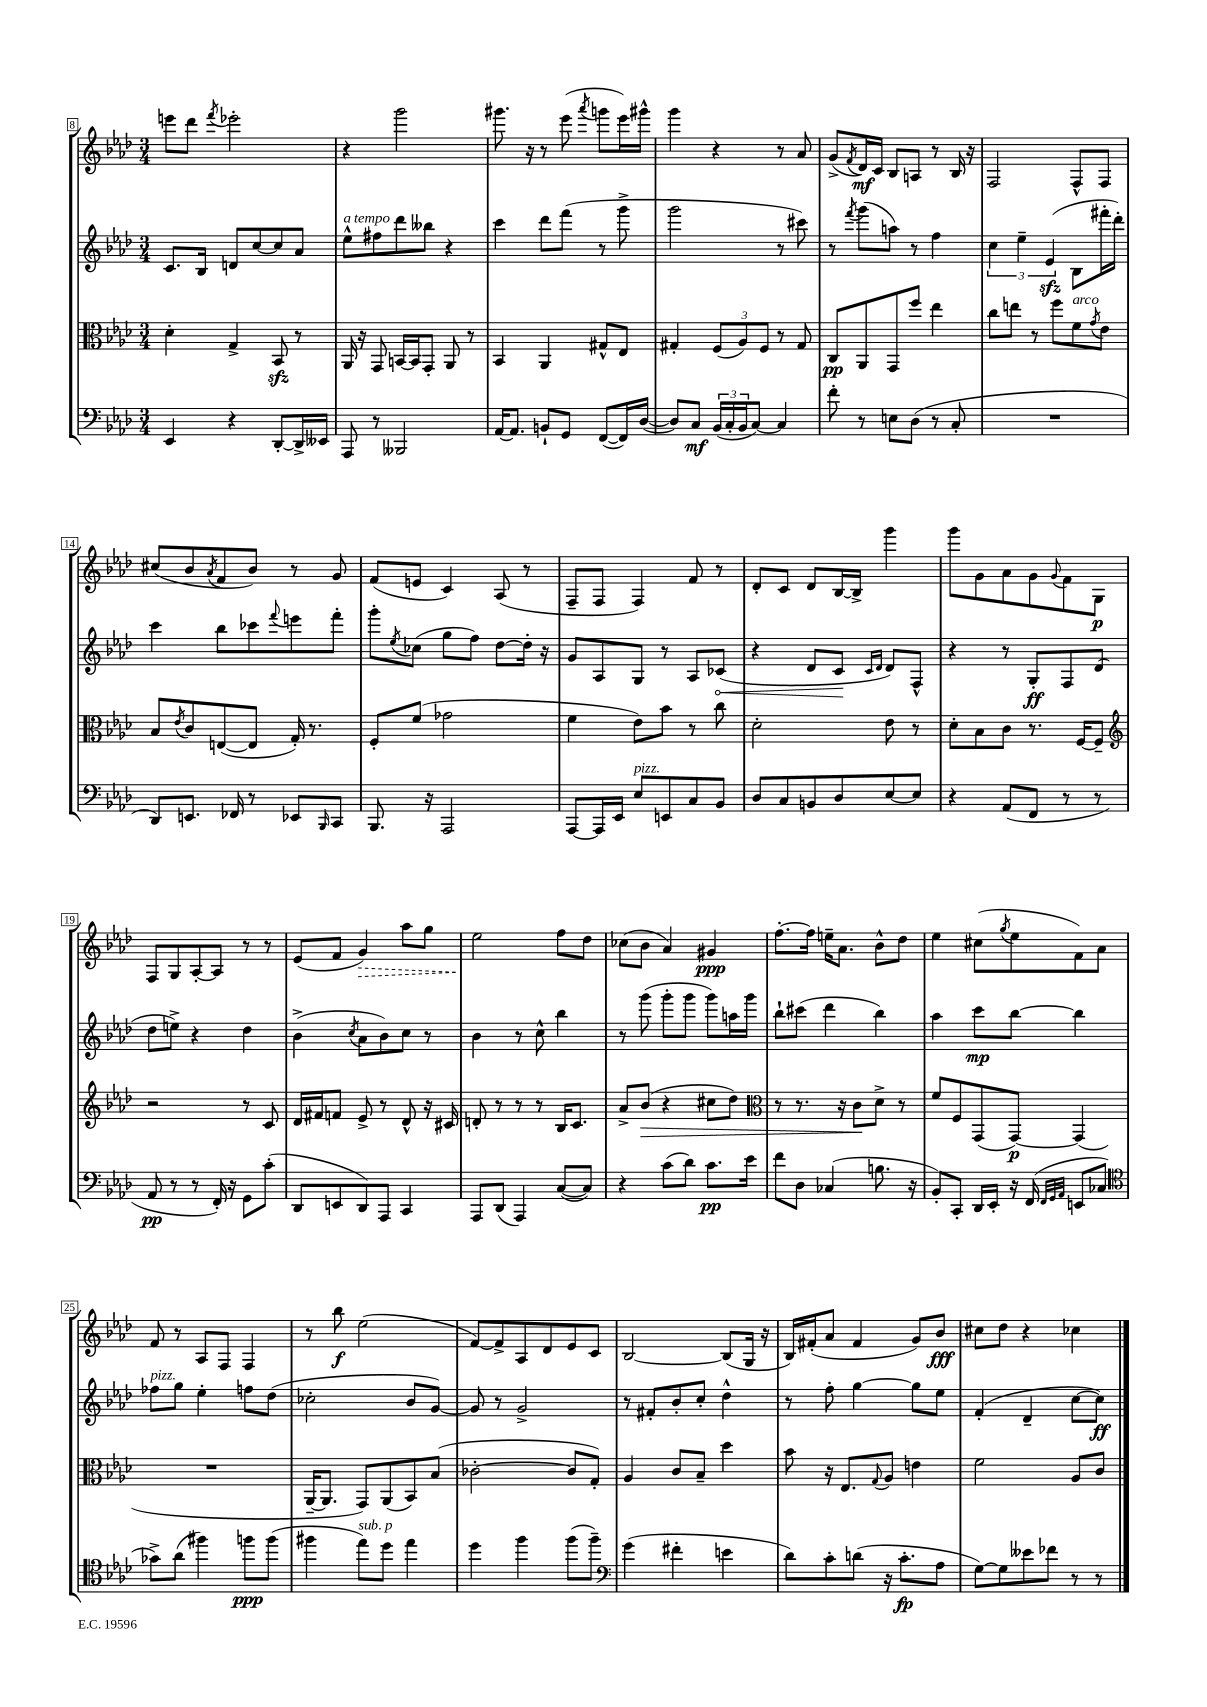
<<
\new StaffGroup <<
\new Staff = "s0" {
    \clef treble \key aes \major \numericTimeSignature \time 3/4
    e'''8 des'''8 \acciaccatura { f'''8 } ees'''2-. |
    r4 g'''2 |
    gis'''8. r16 r8 ees'''8( \acciaccatura { aes'''8 } g'''8 ees'''16) gis'''16-^ |
    g'''4 r4 r8 aes'8 |
    g'8->( \acciaccatura { f'8 } des'16\mf) c'16 bes8 a8 r8 bes16 r16 |
    f2 f8-^ f8 |
    cis''8( bes'8 \acciaccatura { aes'8 } f'8 bes'8) r8 g'8 |
    f'8( e'8 c'4) aes8( r8 |
    f8-- f8 f4) f'8 r8 |
    des'8-. c'8 des'8 bes16~ bes16-> g'''4 |
    g'''8 g'8 aes'8 g'8 \appoggiatura { g'8 } f'8 g8\p |
    f8 g8 aes8~-. aes8 r8 r8 |
    ees'8( f'8 \once \override Hairpin.style = #'dashed-line g'4\>) aes''8 g''8 |
    ees''2\! f''8 des''8 |
    ces''8( bes'8 aes'4) gis'4\ppp |
    f''8.~-. f''16 e''16-- aes'8. bes'8-^ des''8 |
    ees''4 cis''8( \acciaccatura { g''8 } ees''8 f'8) aes'8 |
    f'8 r8 aes8 f8 f4 |
    r8 bes''8\f ees''2( |
    f'8~) f'8-> aes8 des'8 ees'8 c'8 |
    bes2~ bes8( g16 r16 |
    bes16) fis'16-.( aes'8 fis'4 g'8) bes'8\fff |
    cis''8 des''8 r4 ces''4 \bar "|." |
}
\new Staff = "s1" {
    \clef treble \key aes \major \numericTimeSignature \time 3/4
    c'8. bes16 d'8 c''8~ c''8 aes'8 |
    ees''8-^^\markup { \italic "a tempo" } fis''8 des'''8 beses''8 r4 |
    c'''4 des'''8 f'''8( r8 g'''8-> |
    g'''2 r8 cis'''8) |
    r8 \acciaccatura { f'''8 } g'''8( a''8) r8 f''4 |
    \tuplet 3/2 { c''4 ees''4-- ees'4\sfz( } bes8 fis'''16-. des'''16-.) |
    c'''4 bes''8 ces'''8 \appoggiatura { f'''8 } e'''8 f'''8-. |
    g'''8-. \acciaccatura { ees''8 } ces''8( g''8 f''8) des''8~ des''16-. r16 |
    g'8 aes8 g8 r8 aes8 \once \override Hairpin.circled-tip = ##t ces'8\<( |
    r4 des'8 c'8\! \grace { c'16 des'16 } des'8) f8-^ |
    r4 r8 g8-.\ff f8 des'8( |
    des''8 e''8->) r4 des''4 |
    bes'4->( \acciaccatura { c''8 } aes'8 bes'8) c''8 r8 |
    bes'4 r8 c''8-^ bes''4 |
    r8 g'''8( g'''8-. g'''8 g'''8) a''16 g'''16 |
    bes''8-! cis'''8( des'''4 bes''4) |
    aes''4 c'''8\mp bes''8~ bes''4 |
    fes''8^\markup { \italic "pizz." } g''8 ees''4-. f''8 des''8( |
    ces''2-. bes'8 g'8~) |
    g'8 r8 g'2-> |
    r8 fis'8-. bes'8-. c''8-. des''4-^ |
    r8 f''8-. g''4~ g''8 ees''8 |
    f'4-.( des'4-- c''8~ c''8\ff) \bar "|." |
}
\new Staff = "s2" {
    \clef alto \key aes \major \numericTimeSignature \time 3/4
    des'4-. g4-> bes,8\sfz r8 |
    aes,16 r16 g,8 b,16~ b,16 g,8-. aes,8 r8 |
    bes,4 aes,4 gis8-^ ees8 |
    gis4-. \tuplet 3/2 { f8( aes8) f8 } r8 gis8 |
    c8\pp aes,8 g,8 f''8 ees''4 |
    c''8 e''8 r8 f''8 f'8^\markup { \italic "arco" } \acciaccatura { g'8 } ees'8 |
    bes8 \acciaccatura { ees'8 } c'8 e8~( e8 g16-.) r8. |
    f8-. f'8( ges'2 |
    f'4 ees'8) bes'8 r8 c''8 |
    des'2-. ees'8 r8 |
    des'8-. bes8 c'8 r8. f16~ f8-- |
    \clef treble r2 r8 c'8 |
    des'16 fis'16 f'8 ees'8-> r8 des'8-^ r16 cis'16 |
    d'8-. r8 r8 r8 bes16 c'8. |
    aes'8-> bes'8\>( r4 cis''8 des''8) |
    \clef alto r8 r8. r16 c'8\! des'8-> r8 |
    f'8 f8 g,8( g,8~\p) g,4( |
    R2. |
    aes,16~-- aes,8. g,8) aes,8( bes,8) bes8( |
    ces'2~-. ces'8 g8-.) |
    aes4 c'8 bes8-- des''4 |
    bes'8 r16 ees8. \appoggiatura { g8 } aes8 e'4 |
    f'2 aes8 c'8 \bar "|." |
}
\new Staff = "s3" {
    \clef bass \key aes \major \numericTimeSignature \time 3/4
    ees,4 r4 des,8~-. des,16-> eeses,16 |
    aes,,8 r8 beses,,2 |
    aes,16~ aes,8. b,8-! g,8 f,8~( f,16) des16~( |
    des8) c8\mf \tuplet 3/2 { bes,16( c16-. bes,16 } c8~) c4 |
    f'8-. r8 e8 des8( r8 c8-. |
    R2. |
    des,8) e,8. fes,16 r8 ees,8 \grace { bes,,16 } c,8 |
    bes,,8. r16 aes,,2 |
    aes,,8~ aes,,16 ees,16 ees8^\markup { \italic "pizz." } e,8 c8 bes,8 |
    des8 c8 b,8 des8 ees8~ ees8 |
    r4 aes,8( f,8 r8 r8 |
    aes,8\pp r8 r8 f,16-.) r16 g,8 c'8-.( |
    des,8 e,8 des,8) aes,,8 c,4 |
    aes,,8 des,8( aes,,4) c8~( c8) |
    r4 c'8( des'8) c'8.\pp ees'16 |
    f'8 des8 ces4( b8. r16 |
    bes,8-.) c,8-. des,16 ees,16-. r16 f,16( \grace { f,32 g,32 aes,32 } e,8 ces8 |
    \clef tenor ges'8->) aes'8( fis''4) f''8\ppp f''8( |
    fis''4 ees''8^\markup { \italic "sub. p" }) des''8 ees''4 |
    des''4 f''4 f''8( f''8--) |
    \clef bass g'4( fis'4-. e'4 |
    des'8) c'8-. d'8( r16 c'8.-.\fp aes8 |
    g8~) g8 eeses'8 fes'8 r8 r8 \bar "|." |
}
>>
>>
\layout { \context { \Score currentBarNumber = #8 \override BarNumber.stencil = #(make-stencil-boxer 0.1 0.3 ly:text-interface::print) } }
